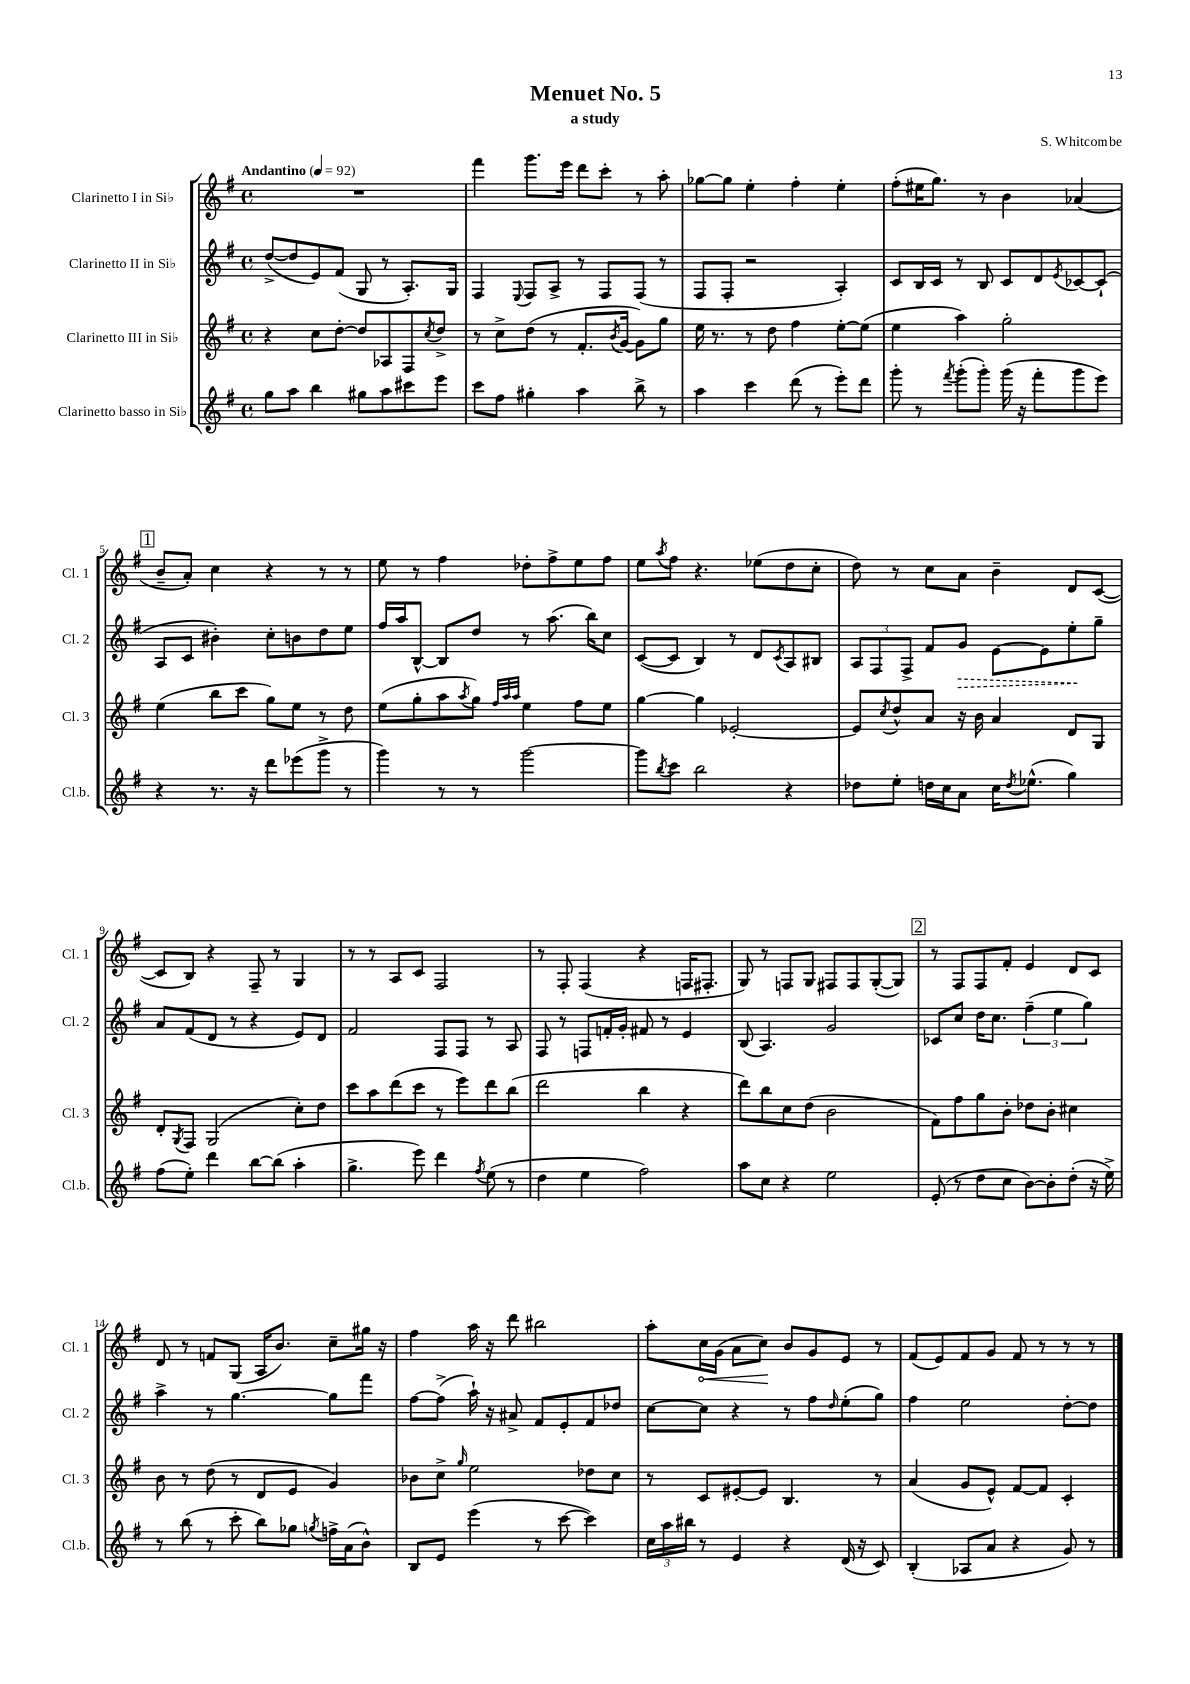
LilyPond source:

\header { title = "Menuet No. 5" composer = "S. Whitcombe" subtitle = "a study" }
<<
\new StaffGroup <<
\new Staff = "s0" \with { instrumentName = "Clarinetto I in Sib" shortInstrumentName = "Cl. 1" } {
    \clef treble \key g \major \defaultTimeSignature \time 4/4 \tempo "Andantino" 4 = 92
    R1 |
    fis'''4 g'''8. e'''16 d'''8 c'''8-. r8 a''8-. |
    ges''8~ ges''8 e''4-. fis''4-. e''4-. |
    fis''8-.( eis''16 g''8.) r8 b'4 aes'4( |
    \mark \markup { \box "1" } b'8-- a'8-.) c''4 r4 r8 r8 |
    e''8 r8 fis''4 des''8-. fis''8-> e''8 fis''8 |
    e''8 \acciaccatura { a''8 } fis''8 r4. ees''8( d''8 c''8-. |
    d''8) r8 c''8 a'8 b'4-- d'8 c'8~( |
    c'8 b8) r4 fis8-- r8 g4 |
    r8 r8 a8 c'8 fis2 |
    r8 fis8-. fis4( r4 f16 fis8.-. |
    g8) r8 f8 g8 fis8 fis8 g8~-.( g8) |
    \mark \markup { \box "2" } r8 fis8 fis8 fis'8-. e'4 d'8 c'8 |
    d'8 r8 f'8 g8( a16 b'8.) c''8-- gis''16 r16 |
    fis''4 a''16 r16 d'''8 bis''2 |
    a''8-. \once \override Hairpin.circled-tip = ##t c''16\< g'16( a'8 c''8\!) b'8 g'8 e'8 r8 |
    fis'8( e'8) fis'8 g'8 fis'8 r8 r8 r8 \bar "|." |
}
\new Staff = "s1" \with { instrumentName = "Clarinetto II in Sib" shortInstrumentName = "Cl. 2" } {
    \clef treble \key g \major \defaultTimeSignature \time 4/4
    d''8~->( d''8 e'8) fis'8( g8 r8 a8.-.) g16 |
    fis4 \appoggiatura { e8 } fis8 a8-> r8 fis8 fis8( r8 |
    fis8 fis8-. r2 a4-.) |
    c'8 b16 c'16 r8 b8 c'8 d'8 \acciaccatura { e'8 } ces'8~ ces'8-!( |
    \mark \markup { \box "1" } a8 c'8 bis'4-.) c''8-. b'8 d''8 e''8 |
    fis''16 a''16 b8~-^ b8 d''8 r8 a''8.( b''16) c''8 |
    c'8~( c'8 b4) r8 d'8 \acciaccatura { c'8 } a8 bis8 |
    \tuplet 3/2 { a8 fis8 fis8-> } fis'8 \once \override Hairpin.style = #'dashed-line g'8\> e'8~ e'8 e''8-.\! g''8-- |
    a'8 fis'8( d'8 r8 r4 e'8) d'8 |
    fis'2 fis8 fis8 r8 a8 |
    fis8 r8 f8 f'16-. g'16-. fis'8 r8 e'4 |
    b8( a4.) g'2 |
    \mark \markup { \box "2" } ces'8 c''8 d''16 c''8. \tuplet 3/2 { fis''4--( e''4 g''4) } |
    a''4-> r8 g''4.~ g''8 fis'''8 |
    fis''8~ fis''8->( a''16-!) r16 ais'8-> fis'8 e'8-. fis'8 des''8 |
    c''8~ c''8 r4 r8 fis''8 \grace { d''16 } e''8-.( g''8) |
    fis''4 e''2 d''8~-. d''8 \bar "|." |
}
\new Staff = "s2" \with { instrumentName = "Clarinetto III in Sib" shortInstrumentName = "Cl. 3" } {
    \clef treble \key g \major \defaultTimeSignature \time 4/4
    r4 c''8 d''8~-. d''8 aes8 fis8 \acciaccatura { c''8 } d''8-> |
    r8 c''8-> d''8( r8 fis'8.-. \acciaccatura { b'8 } g'16~ g'8) g''8 |
    e''16 r8. r8 d''8 fis''4 e''8~-. e''8( |
    e''4 a''4) g''2-. |
    \mark \markup { \box "1" } e''4( b''8 c'''8 g''8) e''8 r8 d''8 |
    e''8( g''8-. a''8 \acciaccatura { a''8 } g''8) \grace { fis''32 a''32 a''32 } e''4 fis''8 e''8 |
    g''4~ g''4 ees'2~-. |
    ees'8 \acciaccatura { c''8 } d''8-^ a'8 r16 b'16 a'4 d'8 g8 |
    d'8-. \acciaccatura { g8 } fis8 g2( c''8-.) d''8 |
    c'''8 a''8 d'''8( c'''8 r8 e'''8) d'''8 b''8( |
    d'''2 b''4 r4 |
    d'''8) b''8 c''8 d''8( b'2 |
    \mark \markup { \box "2" } fis'8) fis''8 g''8 b'8-. des''8 b'8-. cis''4 |
    b'8 r8 d''8( r8 d'8 e'8 g'4) |
    bes'8 c''8-> \grace { g''16 } e''2 des''8 c''8 |
    r8 c'8 eis'8~-. eis'8 b4. r8 |
    a'4( g'8 e'8-^) fis'8~ fis'8 c'4-. \bar "|." |
}
\new Staff = "s3" \with { instrumentName = "Clarinetto basso in Sib" shortInstrumentName = "Cl.b." } {
    \clef treble \key g \major \defaultTimeSignature \time 4/4
    g''8 a''8 b''4 gis''8 a''8 cis'''8 e'''8 |
    c'''8 fis''8 gis''4-. a''4 b''8-> r8 |
    a''4 c'''4 d'''8( r8 e'''8-.) d'''8 |
    g'''8-. r8 \acciaccatura { fis'''8 } g'''8-.( g'''8-.) g'''16( r16 fis'''8-. g'''8 e'''8) |
    \mark \markup { \box "1" } r4 r8. r16 d'''8 ees'''8( g'''8-> r8 |
    g'''4) r8 r8 g'''2~ |
    g'''8 \acciaccatura { b''8 } c'''8 b''2 r4 |
    des''8 e''8-. d''16 c''16 a'8 c''16 \acciaccatura { d''8 } ees''8.-^( g''4) |
    fis''8( e''8-.) d'''4 b''8~ b''8( a''4-. |
    g''4.-> e'''8) d'''4 \acciaccatura { fis''8 } e''8( r8 |
    d''4 e''4 fis''2) |
    a''8 c''8 r4 e''2 |
    \mark \markup { \box "2" } e'8-.( r8 d''8 c''8 b'8~) b'8-. d''8-.( r16 e''16->) |
    r8 b''8( r8 c'''8-. b''8) ges''8 \acciaccatura { g''8 } f''16-> a'16( b'8-^) |
    b8 e'8 e'''4( r8 c'''8~ c'''4) |
    \tuplet 3/2 { c''16 a''16 bis''16 } r8 e'4 r4 d'16( r16 c'8) |
    b4-.( aes8 a'8 r4 g'8) r8 \bar "|." |
}
>>
>>
